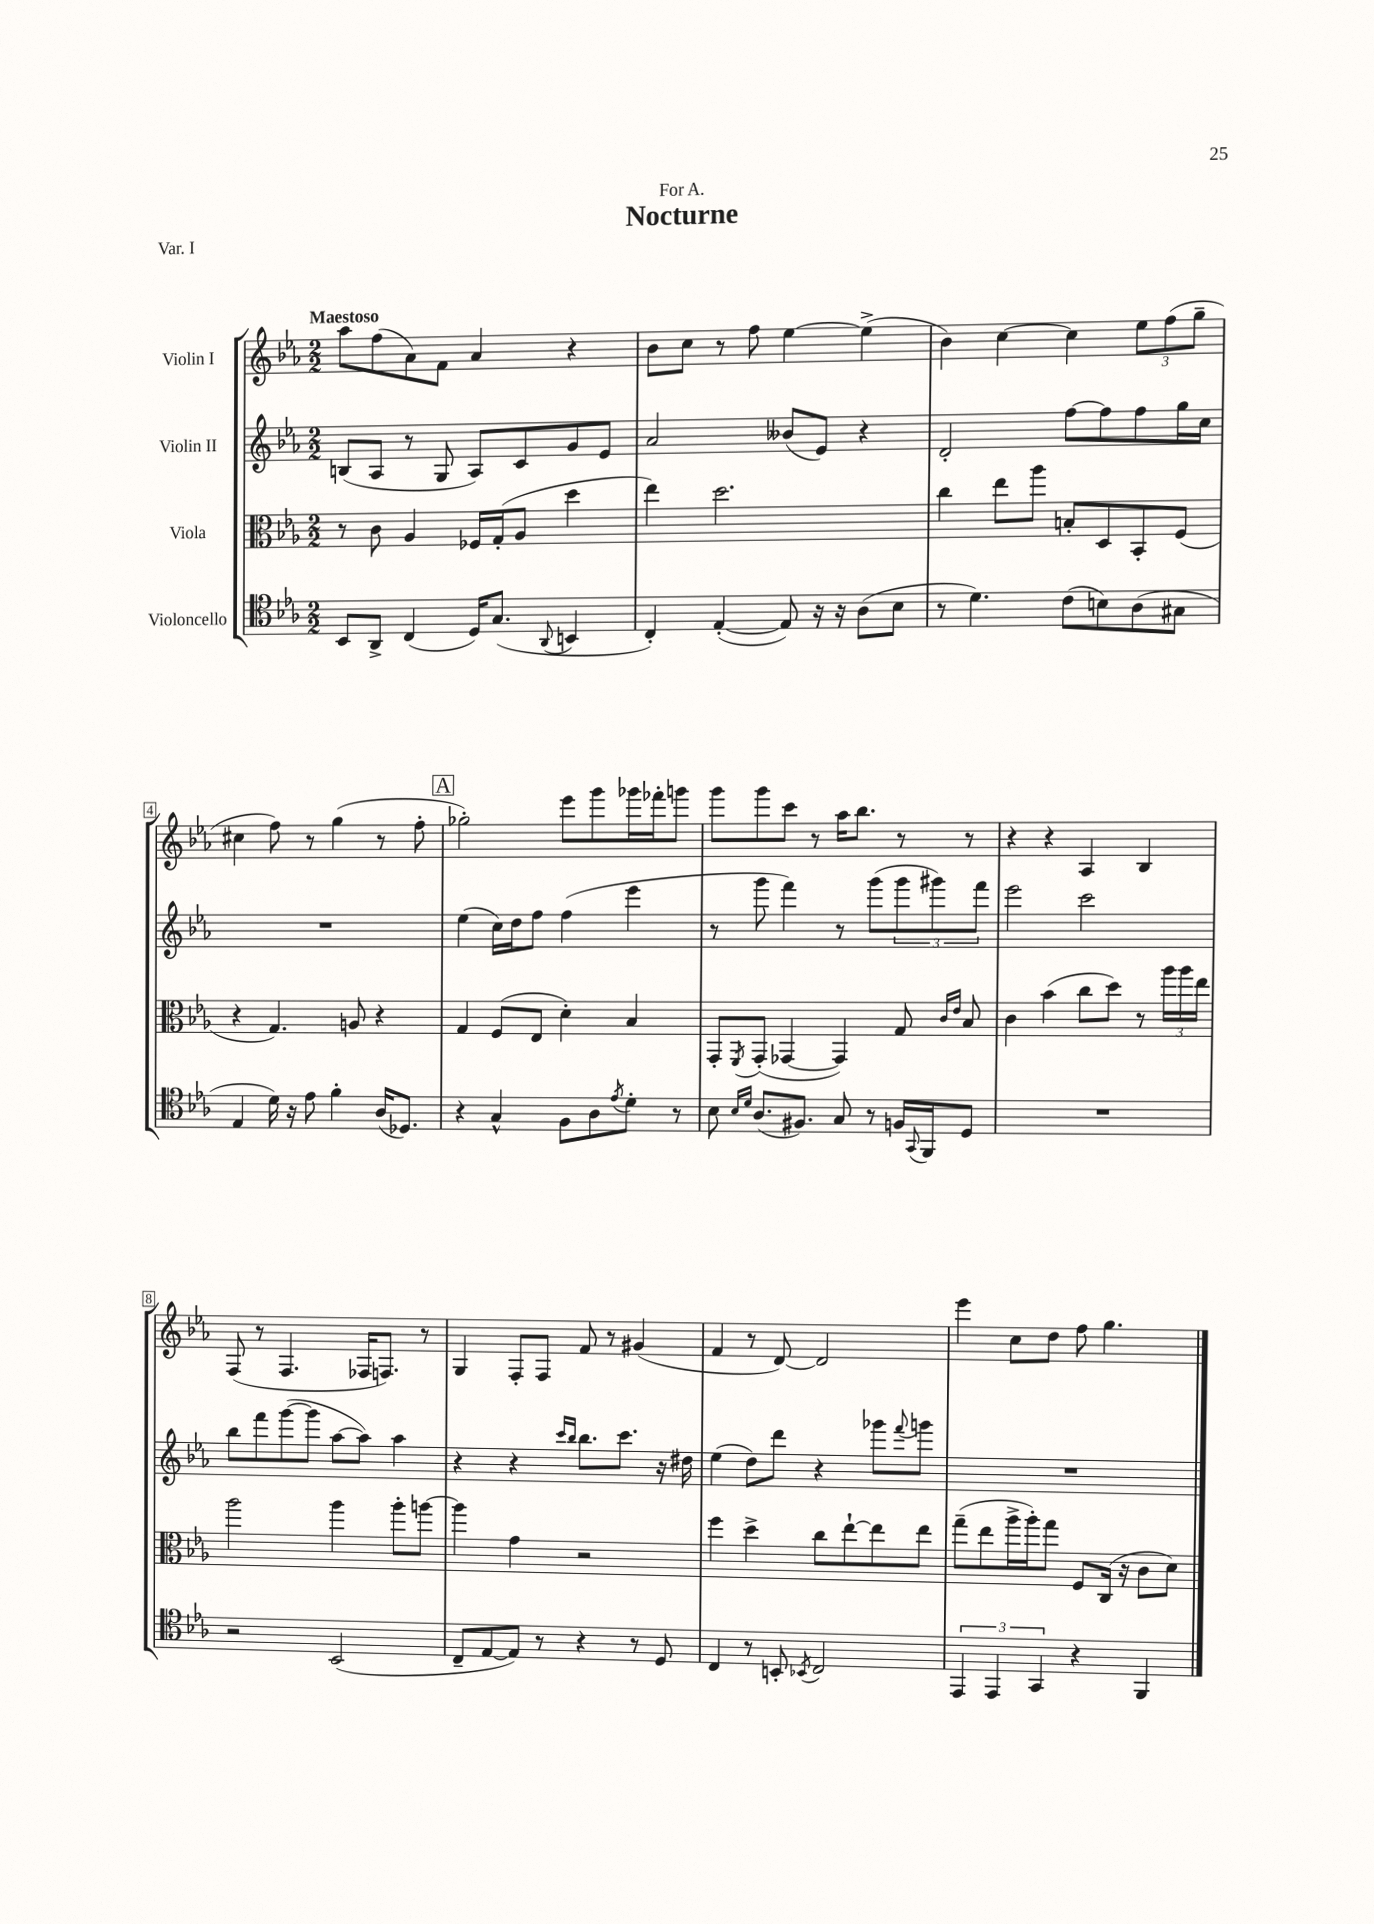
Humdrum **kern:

**kern	**kern	**kern	**kern
*staff4	*staff3	*staff2	*staff1
*clefC4	*clefC3	*clefG2	*clefG2
*k[b-e-a-]	*k[b-e-a-]	*k[b-e-a-]	*k[b-e-a-]
*M2/2	*M2/2	*M2/2	*M2/2
8BB-	8r	(8B	8aa-
8AA-^	8c	8A-	(8ff
(4C	4A-	8r	8a-)
.	.	8G	8f
16D)	16F-	8A-)	4a-
(8.G	(16G'	.	.
.	8A-	8c	.
8qqAA-	.	.	.
4BB	4dd	8g	4r
.	.	8e-	.
=	=	=	=
4C')	4ee-)	2a-	8b-
.	.	.	8cc
([4E-'	2.dd	.	8r
.	.	.	8ff
8E-])	.	(8b--	[4ee-
16r	.	8e-)	.
16r	.	.	.
(8A-	.	4r	(4ee-^]
8B-	.	.	.
=	=	=	=
8r	4cc	2d'	4b-)
4.d)	.	.	.
.	8ee-	.	[4cc
.	8aa-	.	.
(8c	8B'	[8ff	4cc]
8B)	8D	8ff]	.
(8A-	8BB-'	8ff	12ee-
.	.	.	(12ff
8G#	(8F	16gg	.
.	.	.	12gg~
.	.	16cc	.
=	=	=	=
4E-	4r	1r	4cc#
16d)	4.G)	.	8ff)
16r	.	.	.
8e-	.	.	8r
4f'	.	.	(4gg
.	8A	.	.
(16A-	4r	.	8r
8.D-)	.	.	.
.	.	.	8ff'
=	=	=	=
4r	4G	(4ee-	2gg-')
4G^^	(8F	16cc)	.
.	.	16dd	.
.	8E-	8ff	.
8F	4d')	(4ff	8eee-
8A-	.	.	8ggg
8qe-	.	.	.
8d'	4B-	4eee-	16ggg-
.	.	.	16fff-'
8r	.	.	8ggg
=	=	=	=
8B-	8GG'	8r	8ggg
16qqB-	.	.	.
16qqd	8qFF	.	.
(8.A-	(8GG'	8ggg	8ggg
.	[4GG-	4fff)	8ccc
8.F#)	.	.	.
.	.	.	8r
8G	4GG-])	8r	16aa-
.	.	.	8.bb-
8r	.	(8ggg	.
16F	8G	12ggg	8r
8qqGG	.	.	.
16FF	.	.	.
.	.	12ggg#)	.
.	16qqc	.	.
.	16qqe-	.	.
8D	8B-	.	8r
.	.	12fff	.
=	=	=	=
1r	4c	2eee-	4r
.	(4b-	.	4r
.	8cc	2ccc	4A-
.	8dd)	.	.
.	8r	.	4B-
.	24aa-	.	.
.	24aa-	.	.
.	24ee-	.	.
=	=	=	=
2r	2aa-	8bb-	(8F
.	.	8fff	8r
.	.	([8ggg	4.F
.	.	8ggg]	.
(2BB-	4aa-	[8aa-	.
.	.	8aa-])	16F-
.	.	.	8.F)
.	8aa-'	4aa-	.
.	[8aa	.	8r
=	=	=	=
8C~	4aa]	4r	4G
[8E-	.	.	.
8E-])	4g	4r	8F'
8r	.	.	8F
.	.	16qqccc	.
.	.	16qqbb-	.
4r	2r	8.bb-	8f
.	.	.	8r
.	.	8.ccc	.
8r	.	.	(4g#
8D	.	16r	.
.	.	16dd#	.
=	=	=	=
4C	4ff	(4ee-	4f
8r	4dd^	8dd)	8r
8BB'	.	8ddd	[8d)
8qBB-	.	.	.
2C	8cc	4r	2d]
.	[8ee-`	.	.
.	8ee-]	8ggg-	.
.	.	8qqfff	.
.	8ee-	8ggg	.
=	=	=	=
6EE-	(8gg~	1r	4eee-
.	8ee-	.	.
6EE-	.	.	.
.	16aa-^	.	8cc
.	16aa-')	.	.
6GG	.	.	.
.	8gg	.	8dd
4r	8F	.	8ff
.	(16C	.	4.gg
.	16r	.	.
4FF	8c	.	.
.	8d)	.	.
==	==	==	==
*-	*-	*-	*-
